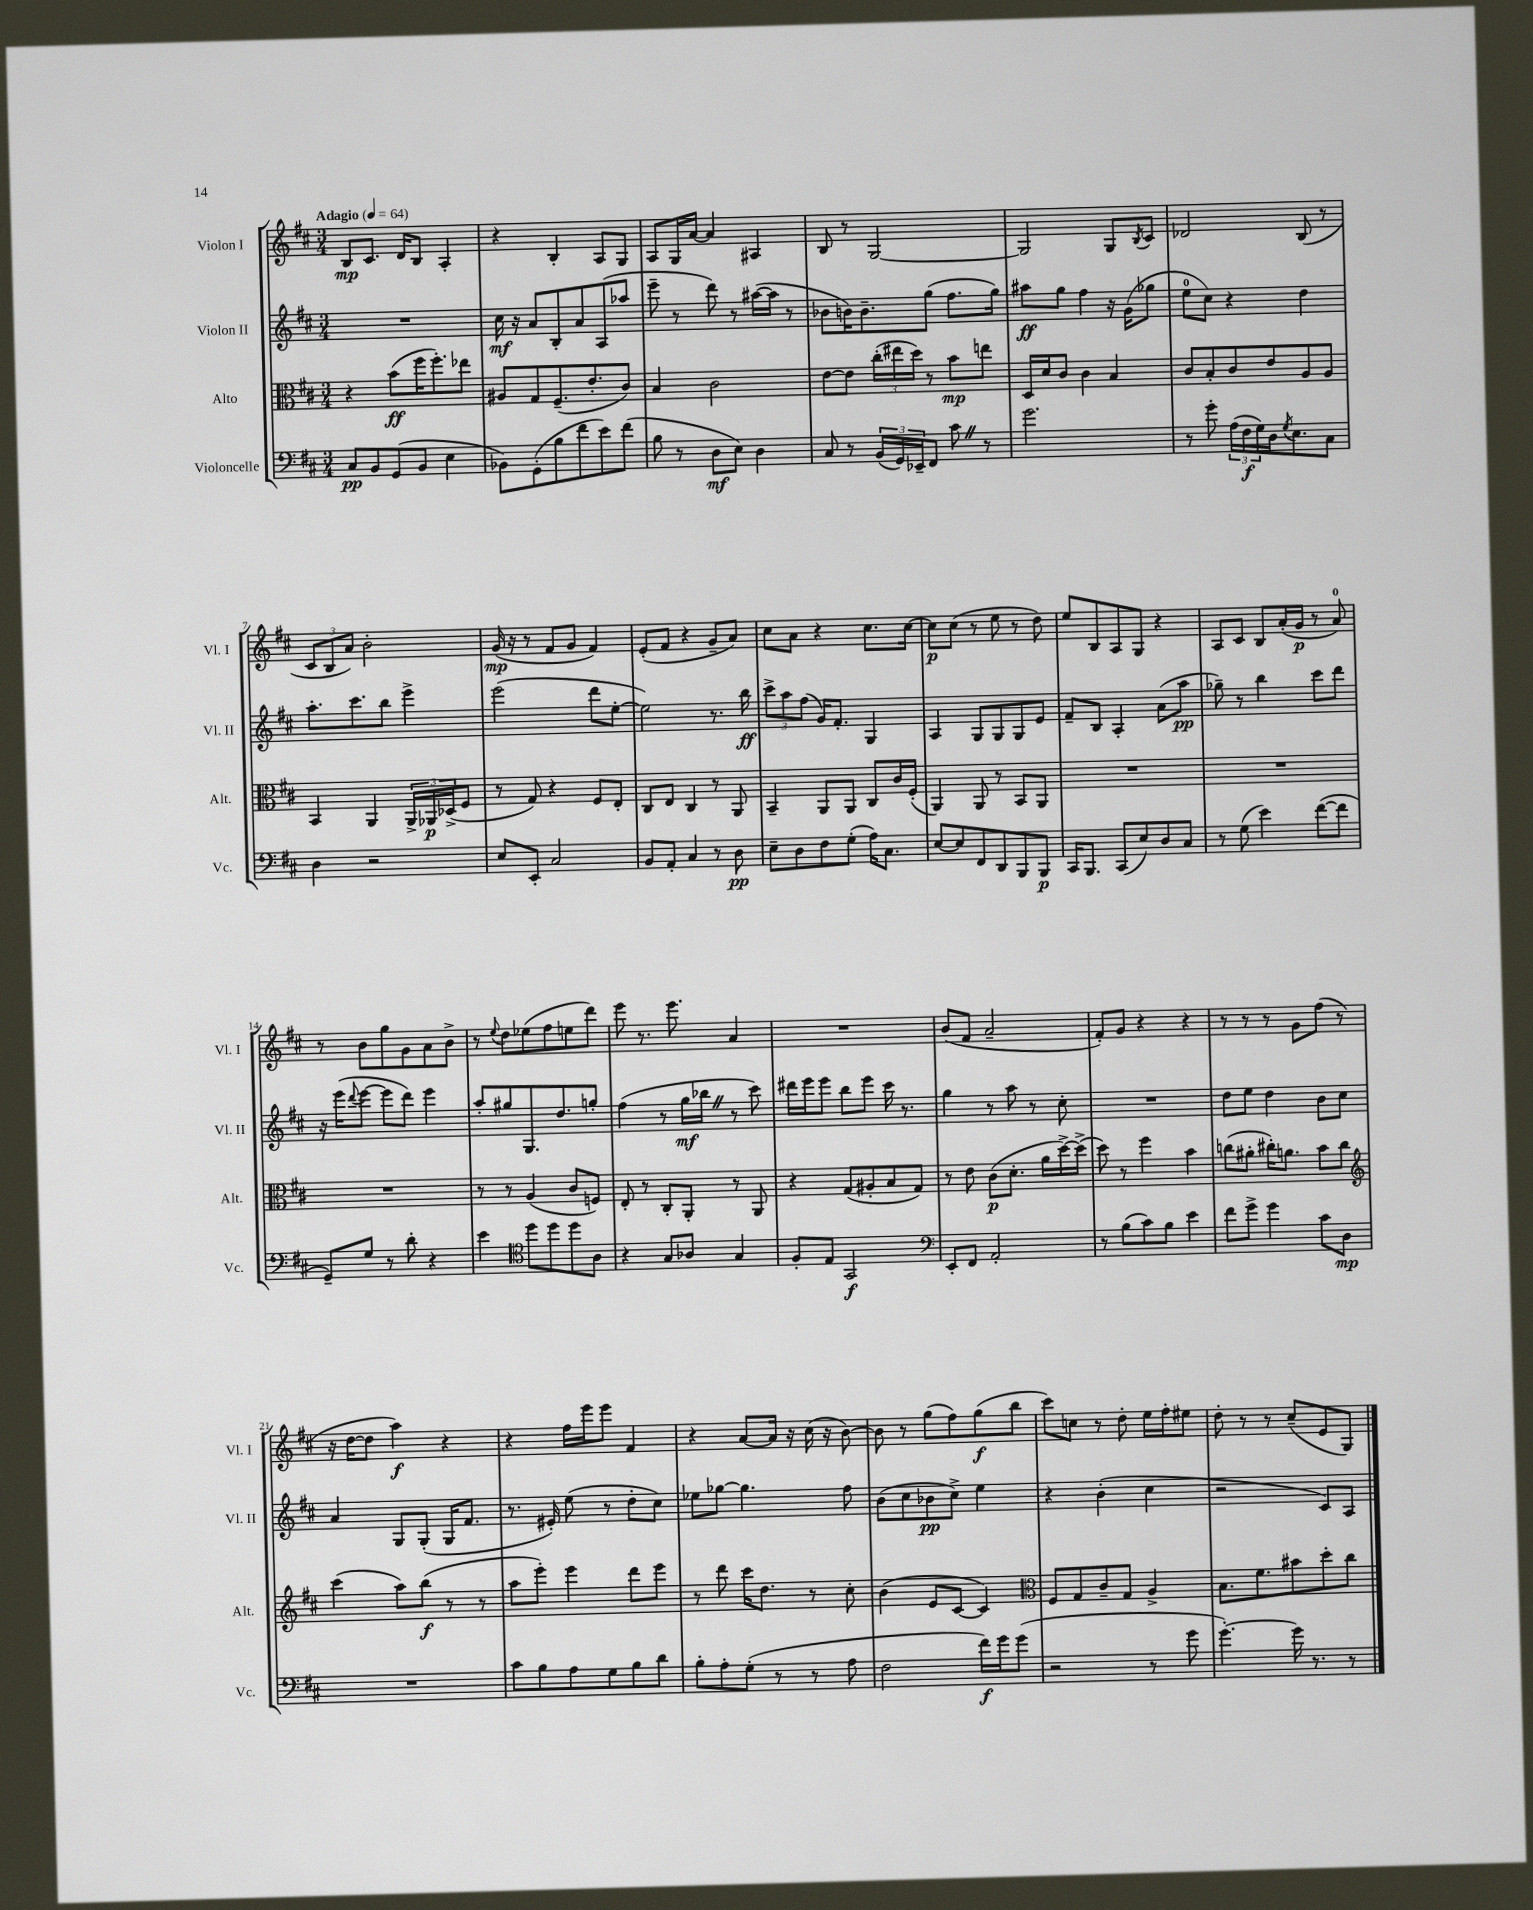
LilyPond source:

<<
\new StaffGroup <<
\new Staff = "s0" \with { instrumentName = "Violon I" shortInstrumentName = "Vl. I" } {
    \clef treble \key d \major \numericTimeSignature \time 3/4 \tempo "Adagio" 4 = 64
    b8\mp cis'8. d'16 b8 a4-. |
    r4 b4-. a8 g8 |
    a8 g16 a'16~ a'4 ais4 |
    b8 r8 g2~ |
    g2 g8 \acciaccatura { b8 } cis'8 |
    des'2 b8( r8 |
    \tuplet 3/2 { cis'8 b8 a'8) } b'2-. |
    g'16\mp( r16 r8 fis'8 g'8 fis'4) |
    e'8-.( fis'8 r4 g'8-- a'8) |
    cis''8 a'8 r4 cis''8. cis''16~ |
    cis''8\p cis''8( r8 e''8 r8 d''8) |
    e''8 b8 a8 g8 r4 |
    a8 cis'8 b8 a'16-.( g'16\p r8 a'8-0) |
    r8 b'8 g''8 g'8 a'8 b'8-> |
    r8 \appoggiatura { e''8 } d''8 ees''8( fis''8 e''8 d'''8) |
    e'''8 r8. e'''8. a'4 |
    R2. |
    b'8( fis'8 a'2-- |
    fis'8-.) g'8 r4 r4 |
    r8 r8 r8 g'8 fis''8( r8 |
    r16 d''16~ d''8 a''4\f) r4 |
    r4 fis''16 e'''16 e'''8 fis'4 |
    r4 a'8~ a'16 r16 cis''16( r16 b'8~) |
    b'8 r8 g''8( fis''8) g''8\f( b''8 |
    cis'''8) c''8 r8 d''8-. e''16 fis''16-. eis''8 |
    d''8-. r8 r8 cis''8--( e'8 g8) \bar "|." |
}
\new Staff = "s1" \with { instrumentName = "Violon II" shortInstrumentName = "Vl. II" } {
    \clef treble \key d \major \numericTimeSignature \time 3/4
    R2. |
    cis''16\mf r16 a'8 b8-. a'8 a8( aes''8 |
    e'''8-- r8 d'''8) r8 ais''16~( ais''16 r8 |
    bes'8 b'16) b'8.-- g''8( fis''8. g''16) |
    ais''8\ff g''8 fis''4 r16 g'16( ges''8 |
    e''8-0 cis''8) r4 d''4 |
    a''8.-. cis'''8. b''8 e'''4-> |
    e'''2( d'''8 e''8~-. |
    e''2) r8. b''16\ff |
    \tuplet 3/2 { cis'''8-> a''8 fis''8( } g'16) fis'8.-. g4 |
    a4 g8 g8 g8 e'8 |
    fis'8-- b8 a4-. a'8( a''8\pp |
    ges''8--) r8 b''4 cis'''8 d'''8 |
    r16 e'''16( \appoggiatura { d'''8 } e'''8~ e'''8 d'''8) e'''4 |
    a''8-. gis''8 g8. d''8. g''8-. |
    fis''4( r8 g''16\mf bes''16 \once \override BreathingSign.text = \markup { \musicglyph "scripts.caesura.straight" } \breathe r8 cis'''8) |
    dis'''16 e'''16 e'''8 b''8 e'''8 cis'''16 r8. |
    g''4 r8 a''8 r8 cis''8-. |
    R2. |
    d''8 e''8 d''4 b'8 cis''8 |
    a'4 g8 g8-.( g16 fis'8. |
    r8. eis'16-.) e''8( r8 d''8-. cis''8) |
    ees''8 ges''8~ ges''4. fis''8 |
    b'8( cis''8 bes'8\pp cis''8->) e''4 |
    r4 b'4-.( cis''4 |
    r2 cis'8) a8 \bar "|." |
}
\new Staff = "s2" \with { instrumentName = "Alto" shortInstrumentName = "Alt." } {
    \clef alto \key d \major \numericTimeSignature \time 3/4
    r4 b'8\ff( fis''16 fis''8.-.) ees''8 |
    ais8 g8 fis8.--( e'8.-. cis'8) |
    b4 cis'2 |
    e'8~ e'8 \tuplet 3/2 { cis''16-.( eis''16 d''16) } r8 b'8\mp e''8 |
    d16 d'16 cis'8 cis'4 b4 |
    cis'8 b8-. cis'8 e'8 a8 a8 |
    b,4 a,4 \tuplet 3/2 { a,16-> aes,16\p des16->( } fis8 |
    r8 g8) r4 fis8 e8-. |
    cis8 e8 cis4 r8 a,8 |
    b,4-- a,8 a,8 cis8 cis'16 fis16-.( |
    a,4) a,8 r8 b,8 a,8 |
    R2. |
    R2. |
    R2. |
    r8 r8 a4( cis'8 f8) |
    e8-. r8 cis8-. a,8-. r8 a,8 |
    r4 g8( ais8-. b8 g8) |
    r8 e'8 cis'8\p( d'8.-. a'16 d''16~->) d''16->( |
    d''8) r8 fis''4 b'4 |
    c''8( ais'8-. cis''16-.) a'8. b'8 cis''8 |
    \clef treble cis'''4( a''8) b''8\f( r8 r8 |
    a''8 e'''8-.) e'''4 d'''8 e'''8 |
    r8 d'''8 cis'''16 d''8. r8 cis''8-. |
    b'4( e'8 cis'8~ cis'4) |
    \clef alto fis8 g8 cis'8-- g8 a4-> |
    b8. fis'8. bis'8 d''8-. cis''8 \bar "|." |
}
\new Staff = "s3" \with { instrumentName = "Violoncelle" shortInstrumentName = "Vc." } {
    \clef bass \key d \major \numericTimeSignature \time 3/4
    cis8\pp b,8 g,8( b,8 e4 |
    bes,8) g,8-.( b8 fis'8 e'8) fis'8( |
    b8 r8 d8\mf e8) d4 |
    cis8 r8 \tuplet 3/2 { b,16( g,16) ees,16-- } fis,8 cis'8 \once \override BreathingSign.text = \markup { \musicglyph "scripts.caesura.straight" } \breathe r8 |
    g'2. |
    r8 g'8-. \tuplet 3/2 { a16( fis16\f g16) } d16 \acciaccatura { g8 } e8. cis8 |
    d4 r2 |
    e8 e,8-. cis2 |
    b,8 a,8-. cis4 r8 d8\pp |
    e8-- d8 fis8 g8-.( a16) cis8. |
    e8~ e8 fis,8 d,8 b,,8 b,,8\p |
    cis,16 b,,8. cis,8( e8) d8 cis8 |
    r8 g8( e'4) fis'8~( fis'8 |
    g,8--) g8 r8 d'8-. r4 |
    e'4 \clef tenor d''8 d''8 d''8 a8 |
    r4 g8 aes8 g4 |
    fis8-. e8 g,2\f |
    \clef bass e,8-. fis,8 a,2-. |
    r8 b8( cis'8) b8 e'4 |
    fis'8 g'8-> g'4 cis'8 d8\mp |
    R2. |
    cis'8 b8 a8 g8 b8 d'8 |
    b8-. a8-. g8-.( r8 r8 a8 |
    fis2 fis'16\f) g'16 g'8( |
    r2 r8 g'8 |
    g'4.~-.) g'16 r8. r8 \bar "|." |
}
>>
>>
